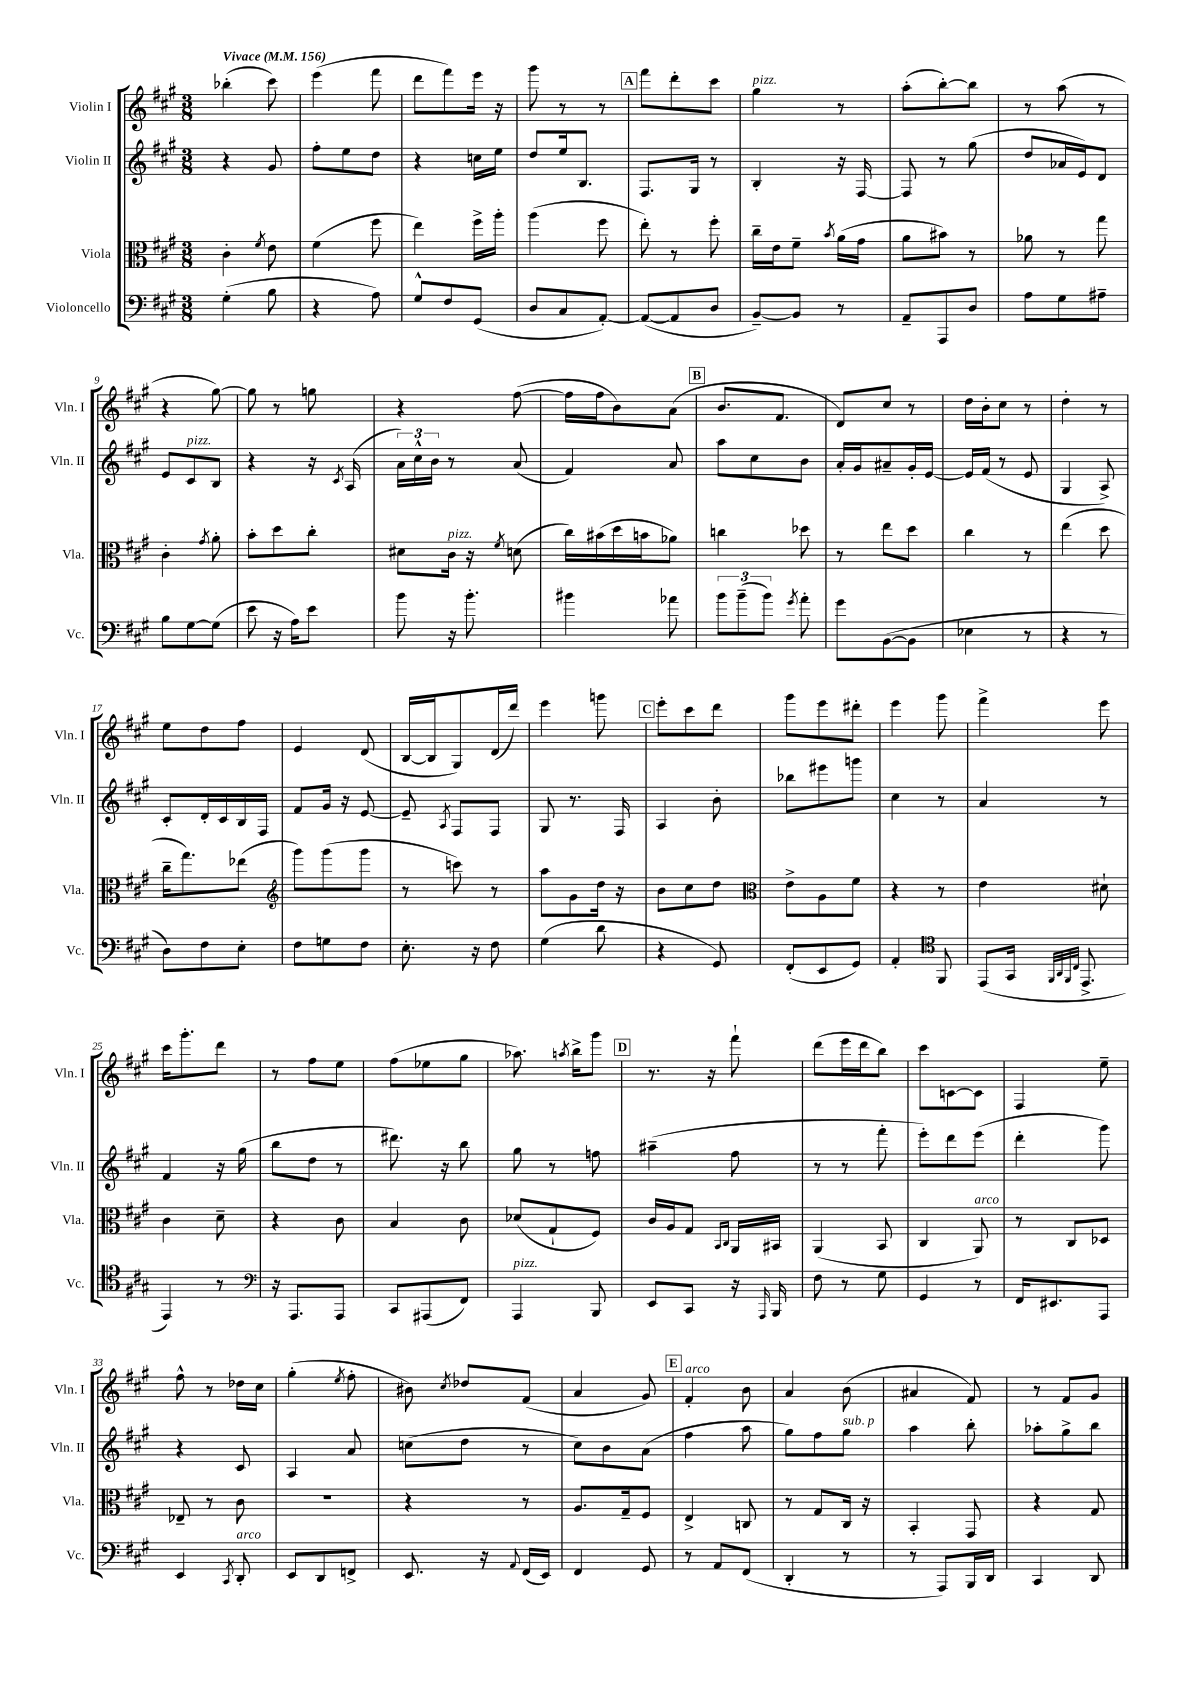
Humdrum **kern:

**kern	**kern	**kern	**kern
*staff4	*staff3	*staff2	*staff1
*clefF4	*clefC3	*clefG2	*clefG2
*k[f#c#g#]	*k[f#c#g#]	*k[f#c#g#]	*k[f#c#g#]
*M3/8	*M3/8	*M3/8	*M3/8
*MM156	*MM156	*MM156	*MM156
(4G#'\	4c#'\	4r	(4bb-'\
.	8qf#/	.	.
8B\	8e\	8g#/	8ccc#\)
=	=	=	=
4r	(4f#\	8ff#'\L	(4eee\
.	.	8ee\	.
8A\)	8ff#\	8dd\J	8fff#\
=	=	=	=
8G#^^/L	4ee\)	4r	8ddd\L
8F#/	.	.	8fff#\)
(8GG#/J	16ff#^\LL	16cc\LL	16eee\Jk
.	16aa'\JJ	16ee\JJ	16r
=	=	=	=
8D/L	(4aa\	8dd/L	8ggg#\
8C#/	.	16ee/k	8r
.	.	8.B/J	.
[8AA'/J)	8ff#\	.	8r
=	=	=	=
(8AA/_L	8ee'\)	8.F#/L	8fff#\L
8AA/]	8r	.	8ddd'\
.	.	16G#/Jk	.
8D/J	8ff#'\	8r	8ccc#\J
=	=	=	=
[8BB~/L)	16cc#~\LL	4B'/	4gg#\
.	16e\J	.	.
8BB/]J	8f#~\J	.	.
.	8qb/	.	.
8r	(16a\LL	16r	8r
.	16g#\JJ	[16F#/	.
=	=	=	=
8AA~/L	8a\L	8F#/]	(8aa'\L
8AAA/	8b#\J)	8r	[8bb'\)
8D/J	8r	(8gg#\	8bb\]J
=	=	=	=
8A\L	8a-\	8dd/L	8r
8G#\	8r	16a-/L	(8aa\
.	.	16e/J)	.
8A#~\J	8gg#\	8d/J	8r
=	=	=	=
8B\L	4c#'\	8e/L	4r
[8G#\	.	8c#/	.
.	8qg#/	.	.
(8G#\]J	8a'\	8B/J	[8gg#\)
=	=	=	=
8e\	8b'\L	4r	8gg#\]
16r	8dd\	.	8r
16A\LK)	.	.	.
8e\J	8cc#'\J	16r	8gg\
.	.	8qc#/	.
.	.	(16A/	.
=	=	=	=
8b\	8d#\L	24a\LL)	4r
.	.	24cc#^^\	.
.	.	24b\JJ	.
16r	16c#\Jk	8r	.
8.b'\	16r	.	.
.	8qf#/	.	.
.	(8d\	(8a/	([8ff#\
=	=	=	=
4b#\	16cc#\LL)	4f#/)	16ff#\]LL
.	(16b#\	.	16ff#\J
.	16dd\	.	8b\)
.	16b\J	.	.
8a-\	8a-\J)	8a/	(8a\J
=	=	=	=
12b\L	4cc\	8aa\L	8.b/L
(12b~\	.	.	.
.	.	8cc#\	.
12b\J)	.	.	.
.	.	.	8.f#/J
8qg#/	.	.	.
8a'\	8dd-\	8b\J	.
=	=	=	=
8g#\L	8r	16a'/LL	8d/L)
.	.	16g#/J	.
([8BB\	8ee\L	8a#~/	8cc#/J
8BB\]J	8dd\J	16g#'/L	8r
.	.	[16e/JJ	.
=	=	=	=
4E-\	4cc#\	16e/]LL	16dd\LL
.	.	(16f#/JJ	16b'\J
.	.	8r	8cc#\J
8r	8r	8e/	8r
=	=	=	=
4r	(4ee\	4G#/	4dd'\
8r	8dd\	8A^/)	8r
=	=	=	=
8D\L)	16cc#~\LK	8c#'/L	8ee\L
.	8.gg#\)	.	.
8F#\	.	16d'/L	8dd\
.	.	16c#/	.
8E'\J	(8ee-\J	16B/	8ff#\J
.	.	16F#/JJ	.
=	=	=	=
*	*clefG2	*	*
8F#\L	8ggg#\L)	8f#/L	4e/
8G\	(8ggg#\	16g#/Jk	.
.	.	16r	.
8F#\J	8ggg#\J	[8e/	(8d/
=	=	=	=
8.E'\	8r	8e~/]	[16B/LL
.	.	.	16B/]J
.	.	8qA/	.
.	8ccc\)	8F#/L	8G#/)
16r	.	.	.
8F#\	8r	8F#/J	(16d/L
.	.	.	16ddd/JJ)
=	=	=	=
(4G#\	8aa\L	8G#/	4eee\
.	8g#\	8.r	.
8d\	16dd\Jk	.	8ggg\
.	16r	16F#/	.
=	=	=	=
4r	8b\L	4A/	8eee'\L
.	8cc#\	.	8ccc#\
8GG#/)	8dd\J	8b'\	8ddd\J
=	=	=	=
*	*clefC3	*	*
(8FF#'/L	8e^\L	8bb-\L	8ggg#\L
8EE/	8A\	8eee#\	8eee\
8GG#/J)	8f#\J	8ggg\J	8ddd#'\J
=	=	=	=
4AA'/	4r	4cc#\	4eee\
*clefC4	*	*	*
8FF#/	8r	8r	8ggg#\
=	=	=	=
(8EE/L	4e\	4a/	4fff#^\
16GG#/Jk	.	.	.
32qqFF#/LLL	.	.	.
32qqAA/	.	.	.
32qqFF#/	.	.	.
32qqC#/JJJ	.	.	.
8.EE^/	.	.	.
.	8d#`\	8r	8eee\
=	=	=	=
4EE/)	4c#\	4f#/	16ccc#\LK
.	.	.	8.ggg#'\
8r	8d~\	16r	8ddd\J
.	.	(16gg#\	.
=	=	=	=
*clefF4	*	*	*
16r	4r	8bb\L	8r
8.AAA/L	.	.	.
.	.	8dd\J	8ff#\L
8AAA/J	8c#\	8r	8ee\J
=	=	=	=
8CC#/L	4B/	8.ddd#\)	(8ff#\L
(8AAA#/	.	.	8ee-\
.	.	16r	.
8FF#/J)	8c#\	8bb\	8gg#\J
=	=	=	=
4AAA/	(8d-/L	8gg#\	8.aa-\)
.	8G#`/	8r	.
.	.	.	8qaa/
.	.	.	16bb^\LK
8BBB/	8F#/J)	8ff\	8ggg#\J
=	=	=	=
8EE/L	16c#/LL	(4aa#~\	8.r
.	16A/J	.	.
8CC#/J	8G#/J	.	.
.	.	.	16r
.	16qqBB/LL	.	.
.	16qqC#/JJ	.	.
16r	16AA/LL	8ff#\	8fff#`\
16qqAAA/	.	.	.
16BBB/	16BB#/JJ	.	.
=	=	=	=
8F#\	(4AA/	8r	(8ddd\L
8r	.	8r	16eee\L
.	.	.	16ddd\J
8G#\	8BB/	8fff#'\	8bb\J)
=	=	=	=
4GG#/	4C#/	8eee'\L)	8ccc#\L
.	.	8ddd\	[8c\
8r	8AA/)	(8eee\J	8c\]J
=	=	=	=
16FF#/LK	8r	4ddd'\	4F#/
8.EE#/	.	.	.
.	8C#/L	.	.
8AAA/J	8D-/J	8ggg#\)	8ee~\
=	=	=	=
4EE/	8E-~/	4r	8ff#^^\
.	8r	.	8r
8qCC#/	.	.	.
8DD'/	8c#\	8c#/	16dd-\LL
.	.	.	16cc#\JJ
=	=	=	=
8EE/L	4.r	4A/	(4gg#'\
8DD/	.	.	.
.	.	.	8qee/
8FF^/J	.	8a/	8ff#'\
=	=	=	=
8.EE/	4r	(8cc\L	8b#\)
.	.	.	8qcc#/
.	.	8dd\J	8dd-/L
16r	.	.	.
8qqAA/	.	.	.
(16FF#/LL	8r	8r	(8f#/J
16EE/JJ)	.	.	.
=	=	=	=
4FF#/	8.A/L	8cc#\L)	4a/
.	.	8b\	.
.	16G#~/k	.	.
8GG#/	8F#/J	(8a\J	8g#/)
=	=	=	=
8r	4E^/	4ff#\	4f#'/
8AA/L	.	.	.
(8FF#/J	8C/	8aa\	8b\
=	=	=	=
4DD'/	8r	8gg#\L)	4a/
.	8G#/L	8ff#\	.
8r	16C#/Jk	8gg#\J	(8b\
.	16r	.	.
=	=	=	=
8r	4BB'/	4aa\	4a#/
8AAA/L)	.	.	.
16BBB/L	8GG#/	8bb'\	8f#/)
16DD/JJ	.	.	.
=	=	=	=
4CC#/	4r	8aa-'\L	8r
.	.	8gg#^\	8f#/L
8DD/	8G#/	8bb\J	8g#/J
==	==	==	==
*-	*-	*-	*-
